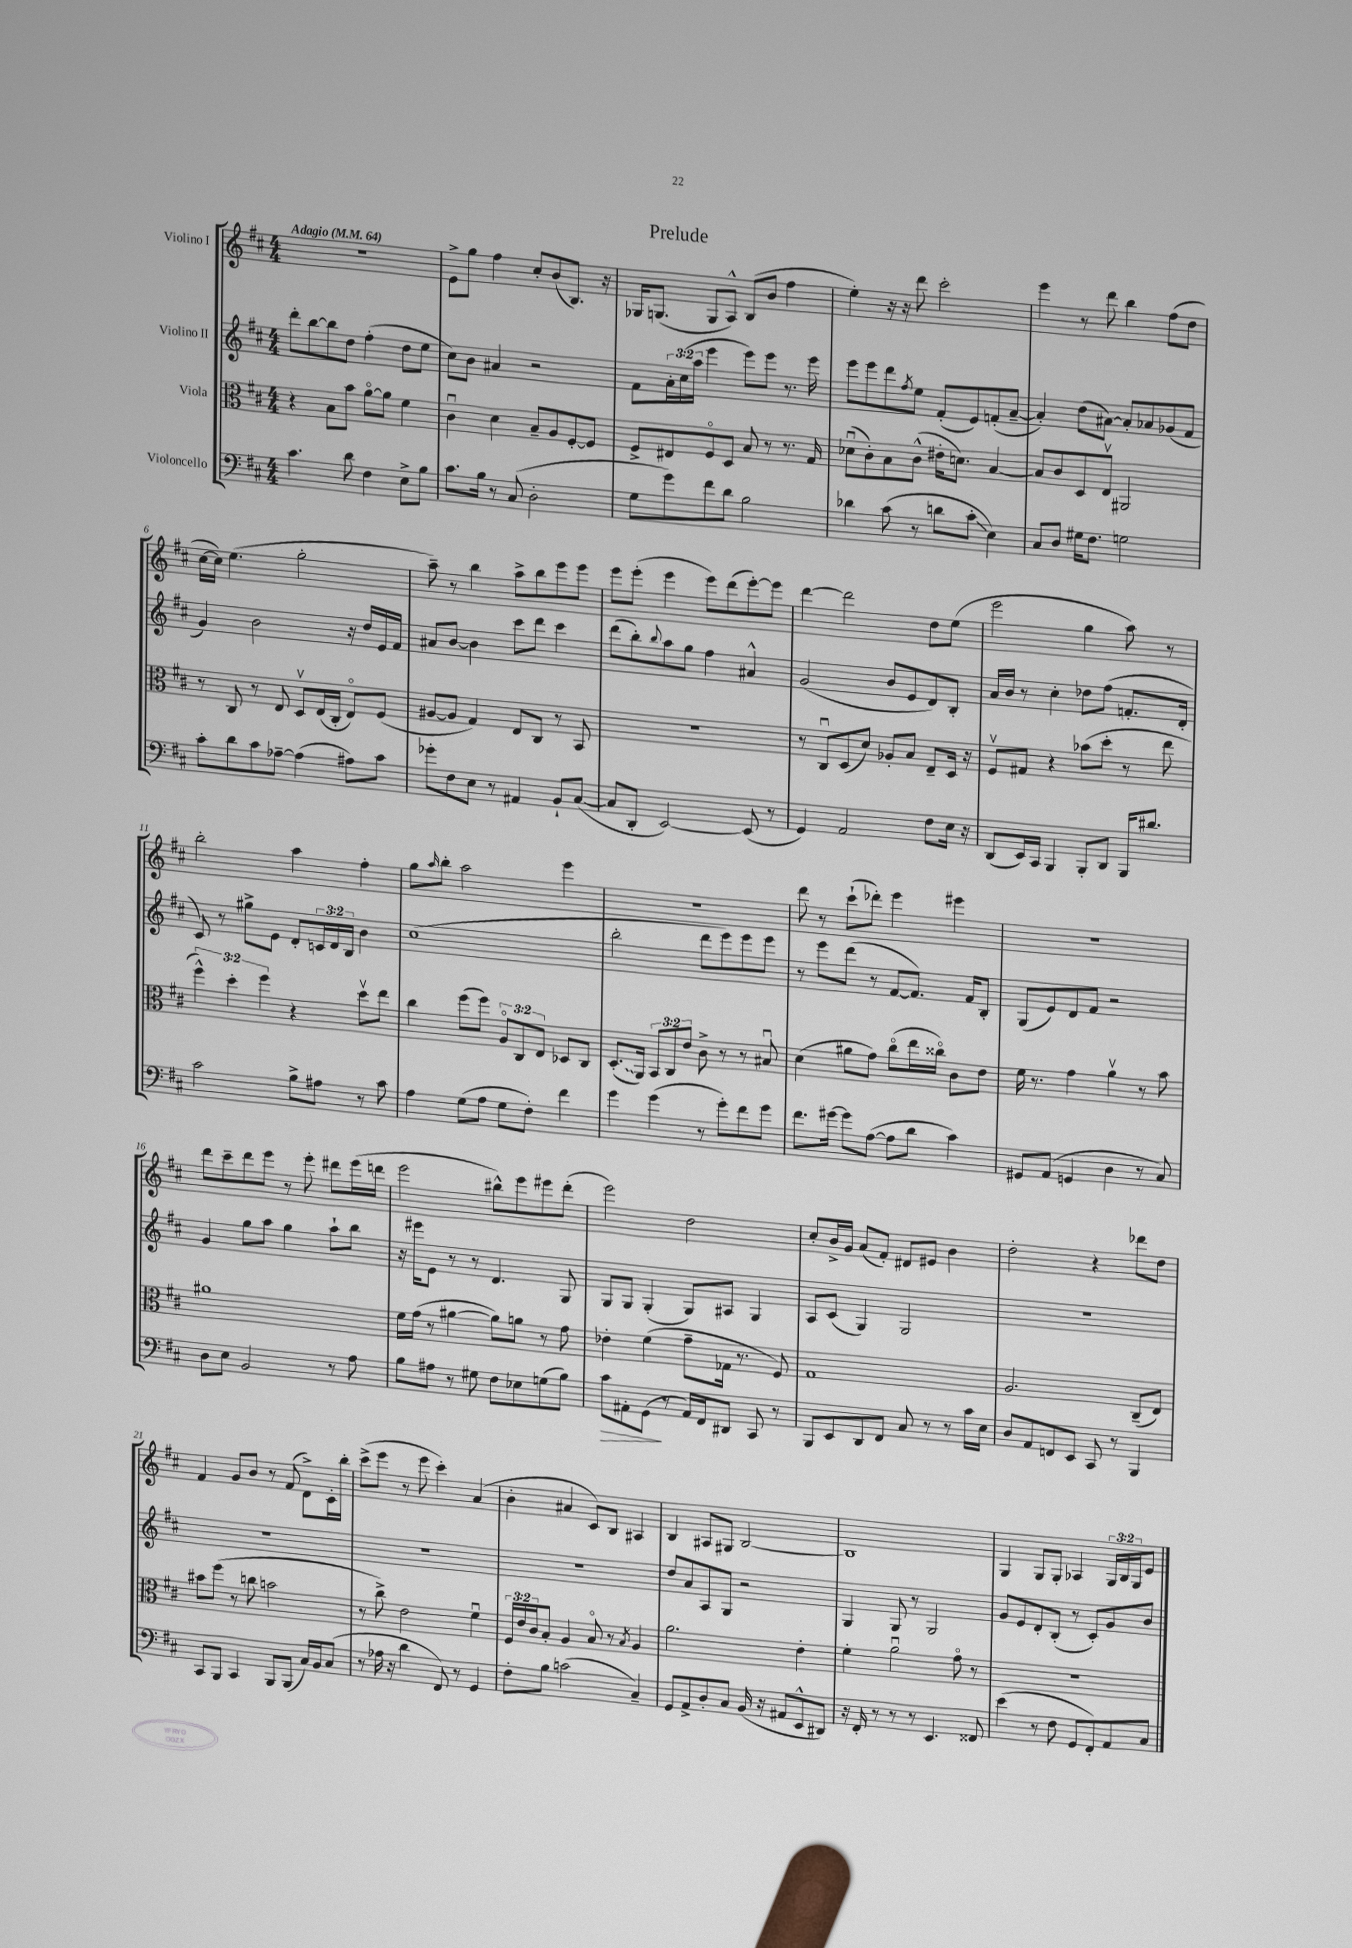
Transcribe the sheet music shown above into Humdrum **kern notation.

**kern	**kern	**kern	**kern
*staff4	*staff3	*staff2	*staff1
*clefF4	*clefC3	*clefG2	*clefG2
*k[f#c#]	*k[f#c#]	*k[f#c#]	*k[f#c#]
*M4/4	*M4/4	*M4/4	*M4/4
*MM64	*MM64	*MM64	*MM64
4.c#\	4r	8ddd'\L	1r
.	.	[8bb\	.
.	8B\L	8bb\]	.
8d\	8b\J	8dd\J	.
4F#\	[8ao\L	(4ff#'\	.
.	8a\]J	.	.
8E^\L	4f#\	8dd\L	.
8B\J	.	8ee\J	.
=	=	=	=
8.c#\L	4c#u\	8cc#\L)	8e^\L
.	.	8b\J	8gg\J
16B\Jk	.	.	.
8r	4d\	4a#/	4ff#\
(8C#/	.	.	.
2D'\	8B~/L	2r	8cc#'/L
.	8A/	.	(8b/
.	[8F#'/	.	8.B/J)
.	8F#/]J	.	.
.	.	.	16r
=	=	=	=
8G\L	8F#^/L	8f#\L	16G-/LK
.	.	.	(8.G/J
8g\)	8E#/	24a'\L	.
.	.	(24cc#\	.
.	.	24aa\JJ	.
8f#\	8F#o/	4eee\	8G/L
8d\J	8D/J	.	8A^^/J)
2B\	8B/	8eee\L)	(8B/L
.	8r	8eee\J	8b/J
.	8.r	8.r	4ff#\
.	16G/	16eee\	.
=	=	=	=
4d-\	(8d-u\L	8eee\L	4ee'\)
.	8c#'\)	8eee\	.
(8c#\	8B\	8ddd\	16r
.	.	.	16r
.	.	8qff#/	.
8r	(8c#^^\J	8ee\J	8ddd\
8d\L	16e#'\LK	(8f#'/L	2ccc#'\
.	8.d\J)	.	.
8c#'\J	.	8e/)	.
4E\)	[4B/	(8f'/	.
.	.	[8a~/J	.
=	=	=	=
8C#/L	8B/]L	4a'/])	4eee\
8D/J	8c#/	.	.
16G#\LK	8D/	(8dd\L	8r
8.F#\J	.	.	.
.	8Ev/J	[8a#\J)	8ddd\
2G\	2AA#/	8a#'/]L	4bb\
.	.	8a-/	.
.	.	(8g-/	(8ff#\L
.	.	8f#/J	8dd\J
=	=	=	=
8c#'\L	8r	4g/)	[16cc#\LL
.	.	.	16cc#\]JJ)
8d\	8C#/	.	(4.ee\
8c#\	8r	2b\	.
[8A-~\J	8E/	.	.
(4A-\]	8Dv/L	.	2gg'\
.	(16E/L	.	.
.	16C#'/JJ	.	.
8A#\L)	8Eo/L)	16r	.
.	.	16dd/LL	.
8c#\J	(8F#/J	16e/	.
.	.	16f#/JJ	.
=	=	=	=
8g-'\L	[8A#/L	8a#/L	8aa~\)
8F#\	8A#/]J	[8b/J	8r
8E\J	4G/)	4b\]	4bb\
8r	.	.	.
4AA#/	8E/L	8ccc#\L	8aa^\L
.	8C#/J	8ddd\J	8bb\
8BB`/L	8r	4ccc#\	8eee\
([8C#/J	8BB/	.	8eee\J
=	=	=	=
8C#/]L	1r	(8ddd\L	8eee\L
8DD'/J	.	8bb'\)	(8eee'\J
.	.	8qqbb/	.
[2EE/)	.	8aa\	4eee\
.	.	8gg\J	.
.	.	4ff#\	8eee\L)
.	.	.	(8ddd\
(8EE/]	.	4a#^^/	[8eee'\)
8r	.	.	8eee\]J
=	=	=	=
4GG/)	8r	(2g/	[4ddd\
.	8C#u/L	.	.
2AA/	(8D/	.	2ddd\]
.	8d/J)	.	.
.	8A-'/L	8b/L	.
.	8B/J	8e/	.
8F#\L	8E~/L	8d/)	8dd\L
16E\Jk	16D/Jk	8B'/J	(8ee\J
16r	16r	.	.
=	=	=	=
(8DD/L	8F#v/L	16a/LL	2eee\
.	.	16b/JJ	.
16EE/L)	8G#/J	8r	.
16CC#/JJ	.	.	.
4BBB/	4r	4cc#'\	.
8BBB'/L	(8b-\L	8dd-\L	4gg\
8DD/J	8dd'\J	(8ff#\J	.
16BBB/LK	8r	8.f'/L	8aa\)
8.d#/J	.	.	.
.	8ee\	.	8r
.	.	16d'/Jk	.
=	=	=	=
2c#\	6ff#^^\)	8c#/)	2bb'\
.	.	8r	.
.	6dd'\	.	.
.	.	8gg#^\L	.
.	6ff#\	.	.
.	.	8e\J	.
8B^\L	4r	8d'/L	4aa\
8A#\J	.	24c/L	.
.	.	24d/	.
.	.	24B/JJ	.
8r	8ddv\L	4b\	4ff#'\
8c#\	8ee\J	.	.
=	=	=	=
4A\	4cc#\	(1cc#	8gg\L
.	.	.	16qqaa/
.	.	.	8bb'\J
(8G\L	(8ff#\L	.	2aa\
8A\J	8ff#\J)	.	.
8G\L	12Ao/L	.	.
.	12C#/	.	.
8F#'\J)	.	.	.
.	12E/J	.	.
4f#\	8D-/L	.	4eee\
.	8C#/J	.	.
=	=	=	=
4g\	(8.D'/L	2bb'\	1r
.	16AA/Jk)	.	.
(4g\	12BB/L	.	.
.	12C#/	.	.
.	12e/J	.	.
8r	8c#^\	8ddd\L	.
8g'\L)	8r	8eee\)	.
8f#\	8r	8eee\	.
8g\J	8B#u/	8eee\J	.
=	=	=	=
8.f#\L	(4d\	8r	8ddd\
.	.	8eee\L	8r
[16g#\Jk	.	.	.
8g#\]L	8a#\L	(8ddd\J	(8ccc#`\L
([8A\J	8g\J)	8r	8ddd-'\J)
8A\]L	(8cc#o\L	[8f#/L	4eee\
8d\J	16ee\L	8.f#/]J)	.
.	16cc##o\JJ)	.	.
4c#\)	8c#\L	.	4eee#\
.	.	16f#/LK	.
.	8e\J	8B'/J	.
=	=	=	=
8GG#/L	16f#\	(8G/L	1r
.	8.r	.	.
(8AA/J	.	8e/)	.
4GG/	4g\	8d/	.
.	.	8f#/J	.
4D\	4av\	2r	.
8r	8r	.	.
8C#/)	8b\	.	.
=	=	=	=
8D\L	1a#	4g/	8ddd\L
8E\J	.	.	8ccc#~\
2BB/	.	8gg\L	8ddd\
.	.	8aa\J	8eee\J
.	.	4gg\	8r
.	.	.	8eee'\
8r	.	8aa`\L	8ddd#\L
8A\	.	8bb\J	(16eee\L
.	.	.	16ddd\JJ
=	=	=	=
8B\L	16f#\LL	16r	2eee\
.	(16g\JJ	16eee#\LK	.
8A#\J	8r	8e\J	.
8r	[4a#\	8r	.
8G#\	.	8r	.
8F#\L	8a#\]L)	4.d/	8bb#^^\L)
8E-\	8a\J	.	8eee\
(8G\	8r	.	8eee#\
8B\J)	8g\	8G/	(8ddd'\J
=	=	=	=
8c#\L	4e-'\	8G/L	2eee\)
8AA#'\	.	8G/J	.
(8GG\J	(4f#\	(4G'/	.
8r	.	.	.
16AA#/LL)	8g~\L	8G/L)	2dd\
16FF#/J	.	.	.
8DD#/J	16G-\Jk	8A#/J	.
.	8.r	.	.
8CC#/	.	4G/	.
8r	8F#/)	.	.
=	=	=	=
8BBB/L	1G	8A/L	8cc#'/L
8EE/	.	(8c#/J	16b^/L
.	.	.	16g/JJ
8DD/	.	4G/)	(8a/L
8FF#/J	.	.	8f#'/J)
8C#/	.	2G/	8d#/L
8r	.	.	8e#/J
8r	.	.	4b\
16c#\LL	.	.	.
16E\JJ	.	.	.
=	=	=	=
8D/L	2.A/	1r	2dd'\
8AA/	.	.	.
8FF/	.	.	.
8EE/J	.	.	.
8CC#/	.	.	4r
8r	.	.	.
4BBB/	(8C#~/L	.	8ddd-\L
.	8E/J)	.	8dd\J
=	=	=	=
8CC#/L	8b#\L	1r	4f#/
8BBB/J	(8ff#\J	.	.
4CC#/	8r	.	8g/L
.	8cc\	.	8b/J
8BBB/L	2b\	.	8r
(8BBB/J	.	.	(8f#/
16C#/LL)	.	.	8d^\L)
16BB/J	.	.	.
(8C#/J	.	.	16c#'\L
.	.	.	16bb'\JJ
=	=	=	=
8r	8r	1r	(8ccc#^\L
16A-\	8cc#^\)	.	8eee\J
16r	.	.	.
4d\	2e\	.	8r
.	.	.	8eee\
8FF#/)	.	.	4ccc#'\)
8r	.	.	.
4GG/	4f#u\	.	(4a/
=	=	=	=
8F#'\L	24F#/LL	1r	4b'\
.	24e/	.	.
.	24c#/J	.	.
8B\J	8B'/J	.	.
(2c\	4A/	.	4a#/
.	8Bo/	.	8c#/L)
.	8r	.	8B/J
.	8qB/	.	.
4C#~/)	4A/	.	4A#/
=	=	=	=
8GG/L	2.a\	8dd/L	4B/
8AA^/	.	8a/	.
8D'/	.	8A/	8A#/L
8C#/J	.	8G/J	8G#/J
(16BB/	.	2r	[2B/
16r	.	.	.
8AA#/L	.	.	.
8EE^^/	4e'\	.	.
8DD#/J)	.	.	.
=	=	=	=
16r	4f#'\	4G/	1B]
16FF#'/	.	.	.
8r	.	.	.
8r	2au\	8G/	.
8r	.	8r	.
4.EE/	.	2G/	.
.	8go\	.	.
8FF##/	8r	.	.
=	=	=	=
(4e\	1r	8g/L	4G/
.	.	8e/	.
8r	.	8d'/	8G/L
8F#\	.	(8B'/J	8G'/J
8GG/L	.	8r	4A-/
8FF#'/)	.	8c#'/L)	.
8AA/	.	8g/	24G/LL
.	.	.	24B/
.	.	.	24G/J
8C#/J	.	8b/J	8e/J
==	==	==	==
*-	*-	*-	*-
